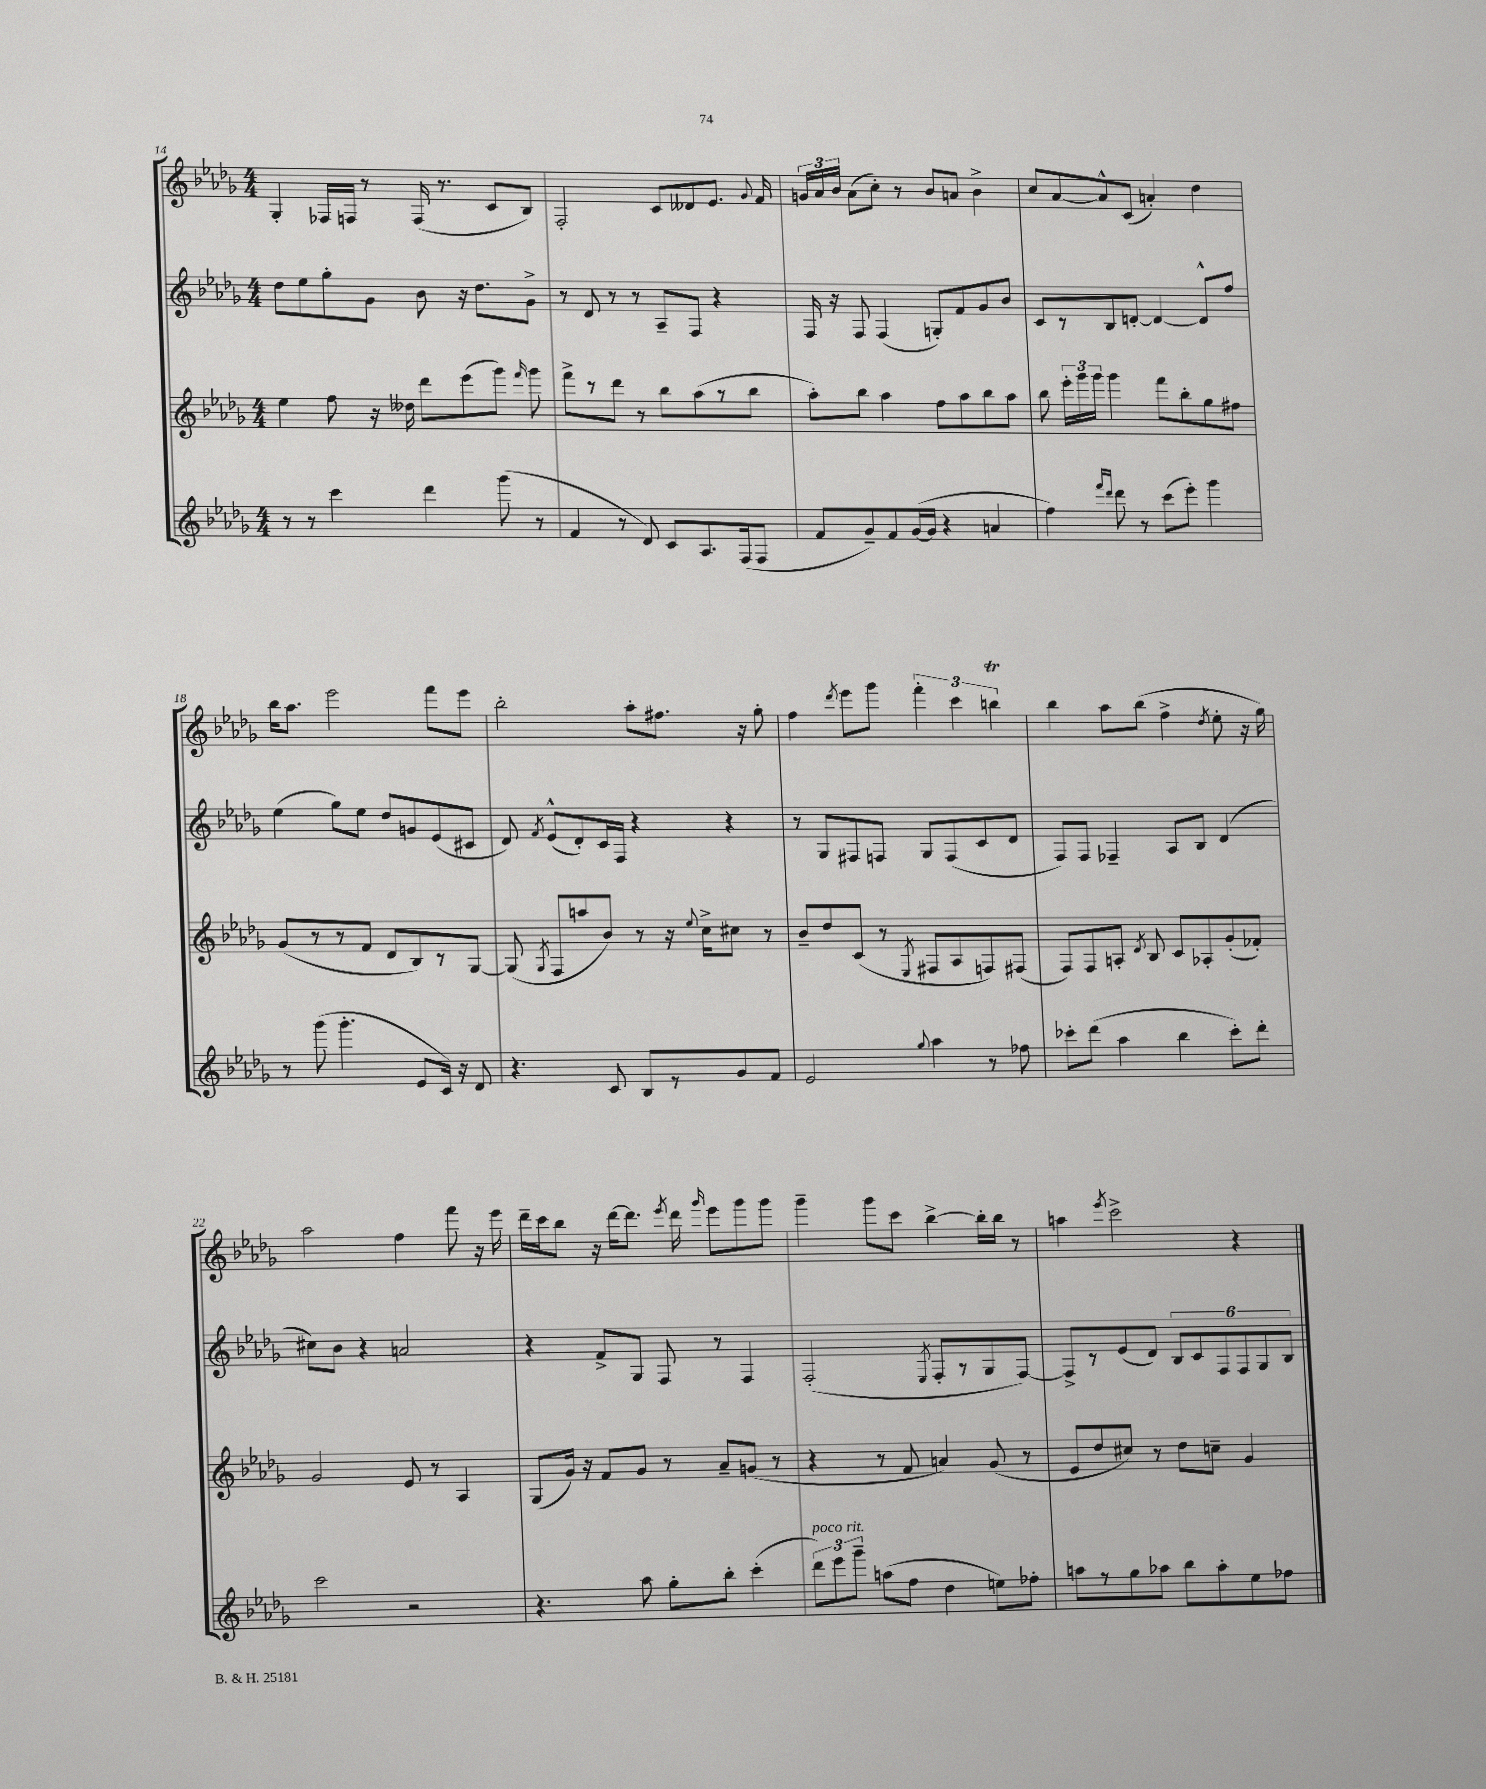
<<
\new StaffGroup <<
\new Staff = "s0" {
    \clef treble \key des \major \numericTimeSignature \time 4/4
    \autoBeamOff ges4-. fes16[ f16] r8 f16( r8. c'8[ bes8]) |
    f2-. c'8[ deses'8 ees'8.] \appoggiatura { ges'8 } f'16 |
    \tuplet 3/2 { g'16[ aes'16 bes'16] } aes'8[( c''8]-.) r8 bes'8[ a'8] bes'4-> |
    c''8[ aes'8~ aes'8-^ c'8]( a'4-.) des''4 |
    bes''16[ aes''8.] ees'''2 f'''8[ ees'''8] |
    bes''2-. aes''8[-. fis''8.] r16 ges''8-. |
    f''4 \acciaccatura { des'''8 } ees'''8[ ges'''8] \tuplet 3/2 { f'''4-. c'''4 b''4\trill } |
    bes''4 aes''8[ bes''8]( f''4-> \acciaccatura { des''8 } ees''8-. r16 ges''16) |
    aes''2 f''4 f'''8 r16 ees'''16 |
    des'''16[-- c'''16 bes''8] r16 des'''16[~ des'''8.] \acciaccatura { ees'''8 } des'''16 \grace { ges'''16 } ees'''8[ ges'''8 ges'''8] |
    ges'''4-- ges'''8[ c'''8] bes''4~-> bes''16[-. bes''16] r8 |
    a''4 \acciaccatura { ees'''8 } c'''2-> r4 \bar "|." |
}
\new Staff = "s1" {
    \clef treble \key des \major \numericTimeSignature \time 4/4
    \autoBeamOff des''8[ ees''8 ges''8-. ges'8] bes'8 r16 des''8.[ ges'8]-> |
    r8 des'8 r8 r8 aes8[-- f8] r4 |
    f16 r16 f8 f4( g8[-.) f'8 ges'8 bes'8] |
    c'8[ r8 bes8 d'8]~-. d'4~ d'8[-^ f''8] |
    ees''4( ges''8[) ees''8] des''8[ g'8 ees'8( cis'8] |
    des'8) \acciaccatura { f'8 } ees'8[-^( des'8-.) c'16 f16] r4 r4 |
    r8 ges8[ fis8 f8] ges8[ f8( c'8 des'8] |
    f8[) f8] fes4-- aes8[ bes8] des'4( |
    cis''8[) bes'8] r4 a'2 |
    r4 f'8[-> ges8] f8 r8 f4 |
    f2-.( \acciaccatura { ees8 } f8[-. r8 ges8 f8]~) |
    f8[-> r8 ees'8( des'8]) \tuplet 6/4 { bes8[ c'8 f8 f8 ges8 bes8] } \bar "|." |
}
\new Staff = "s2" {
    \clef treble \key des \major \numericTimeSignature \time 4/4
    \autoBeamOff ees''4 f''8 r16 deses''16 des'''8[ ees'''8( ges'''8]) \grace { f'''16 } ges'''8 |
    f'''8[-> r8 des'''8] r8 bes''8[ aes''8( r8 bes''8] |
    aes''8[-.) bes''8] aes''4 f''8[ aes''8 bes''8 aes''8] |
    bes''8 \tuplet 3/2 { ees'''16[-. ges'''16 ges'''16] } ges'''4 f'''8[ bes''8-. ges''8 fis''8] |
    ges'8[( r8 r8 f'8] des'8[ bes8) r8 ges8]~ |
    ges8( \acciaccatura { ges8 } f8[ a''8 bes'8]) r8 r16 \appoggiatura { ees''8 } c''16[-> cis''8] r8 |
    bes'8[-- des''8 c'8]( r8 \acciaccatura { ees8 } fis8[ aes8 f8) fis8]( |
    f8[) f8 a8]-. \acciaccatura { des'8 } bes8 c'8[ aes8-. ges'8-.( fes'8]-.) |
    ges'2 ees'8 r8 aes4 |
    ges8[( ges'16]) r16 f'8[ ges'8] r8 aes'8[-- g'8]( r8 |
    r4 r8 f'8 a'4) ges'8( r8 |
    ees'8[ des''8 cis''8]) r8 des''8[ c''8]-- ges'4 \bar "|." |
}
\new Staff = "s3" {
    \clef treble \key des \major \numericTimeSignature \time 4/4
    \autoBeamOff r8 r8 c'''4 des'''4 ges'''8( r8 |
    f'4 r8 des'8) c'8[ aes8. f16( f8] |
    f'8[ ges'8--) f'8 ges'16~( ges'16] r4 a'4 |
    f''4) \grace { f'''16[ des'''16] } des'''8 r8 c'''8[( ees'''8]-.) ges'''4 |
    r8 ges'''8( ges'''4.-. ees'8[ c'16]) r16 des'8 |
    r4. c'8 bes8[ r8 ges'8 f'8] |
    ees'2 \appoggiatura { ges''8 } aes''4 r8 fes''8 |
    ces'''8[-. des'''8]( aes''4 bes''4 ces'''8[-.) des'''8]-. |
    c'''2 r2 |
    r4. aes''8 ges''8[-. bes''8]-. c'''4-.( |
    \tuplet 3/2 { des'''8[^\markup { \italic "poco rit." }) ees'''8 ges'''8]-- } a''8[( f''8] des''4 e''8[) fes''8]-. |
    a''8[ r8 ges''8 aes''8] bes''8[ aes''8-. ees''8 fes''8] \bar "|." |
}
>>
>>
\layout { \context { \Score currentBarNumber = #14 } }
